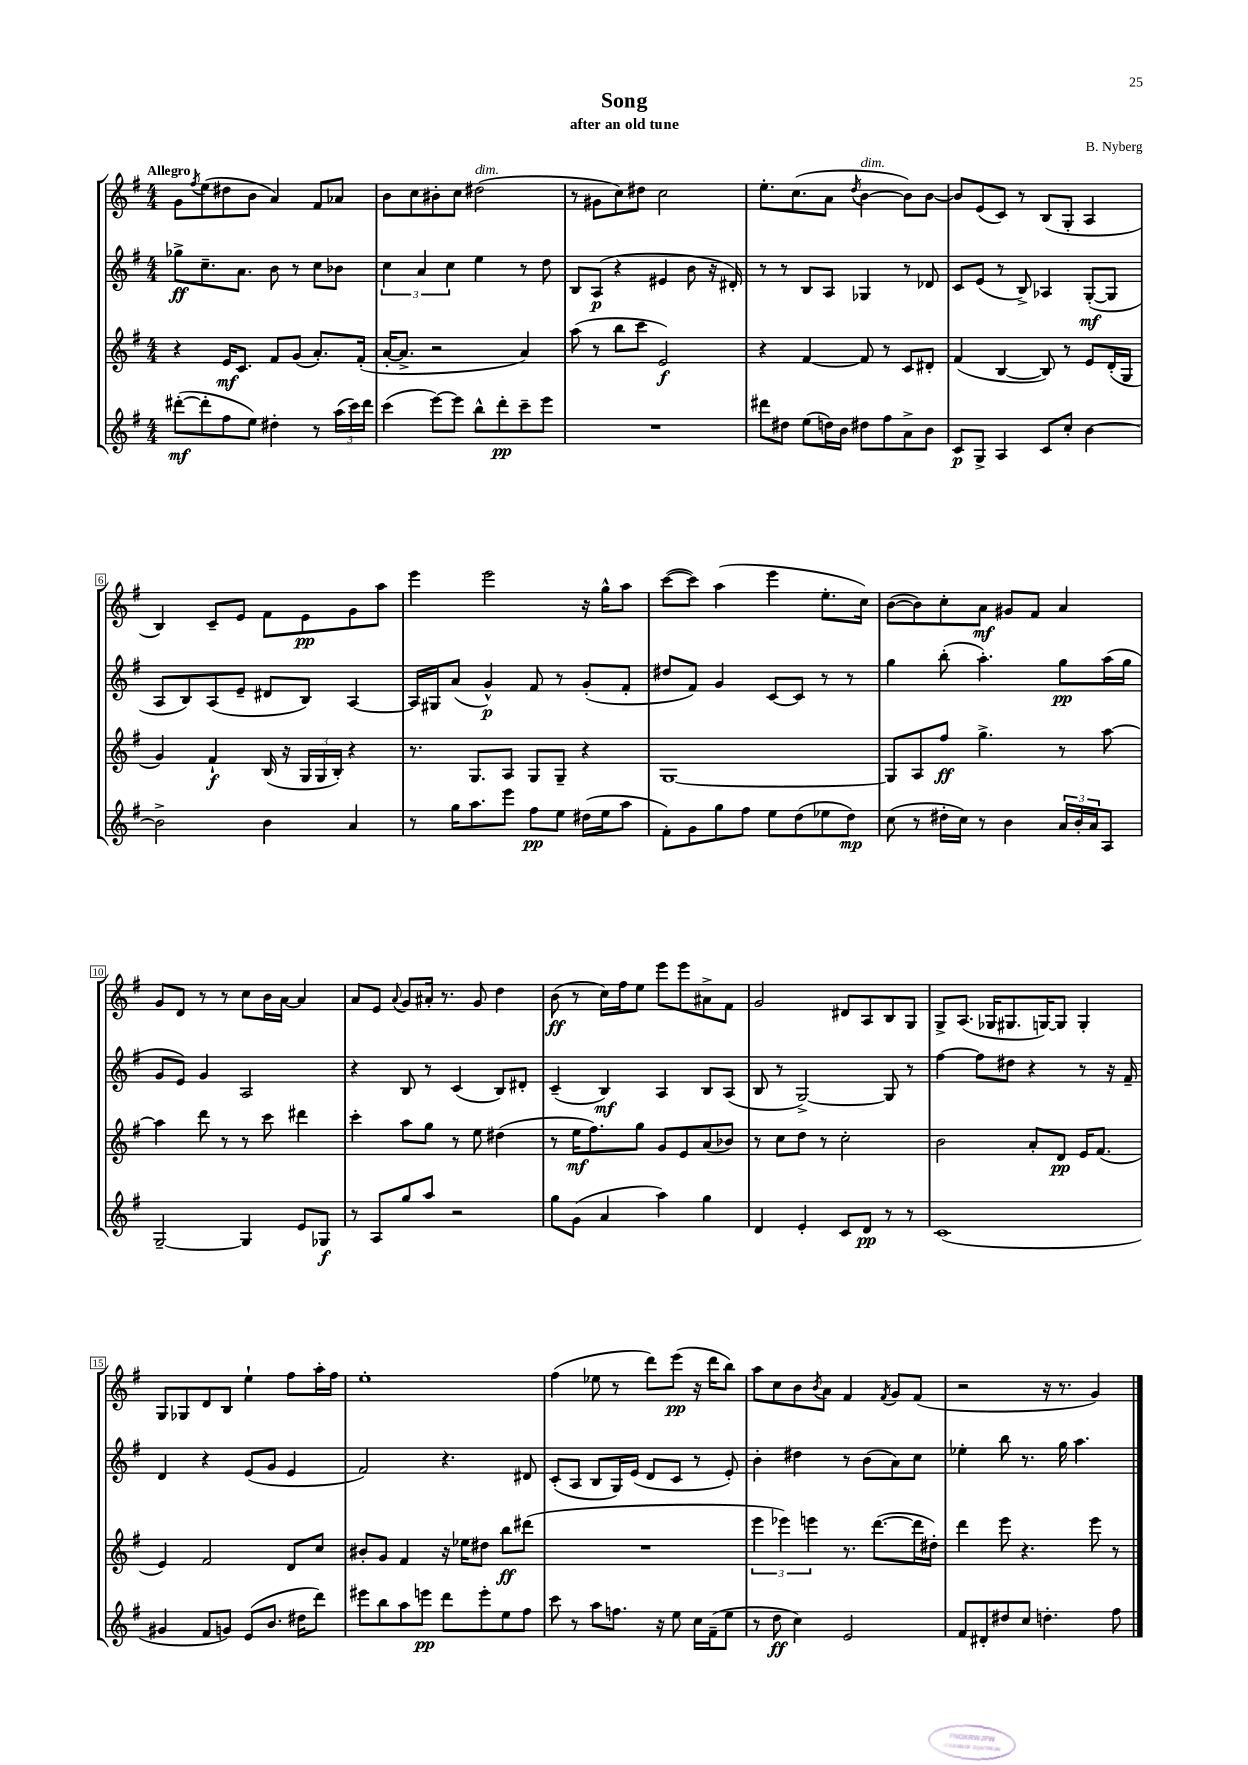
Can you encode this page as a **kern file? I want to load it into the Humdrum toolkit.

**kern	**dynam	**kern	**dynam	**kern	**dynam	**kern	**dynam
*part4	*part4	*part3	*part3	*part2	*part2	*part1	*part1
*staff4	*staff4	*staff3	*staff3	*staff2	*staff2	*staff1	*staff1
*clefG2	*	*clefG2	*	*clefG2	*	*clefG2	*
*k[f#]	*	*k[f#]	*	*k[f#]	*	*k[f#]	*
*M4/4	*	*M4/4	*	*M4/4	*	*M4/4	*
=1	=1	=1	=1	=1	=1	=1	=1
!	!	!	!	!	!	!LO:TX:a:B:t=Allegro	!
([8ddd#X'\L	mf	4r	.	8gg-X^\L	ff	8g\L	.
.	.	.	.	.	.	8qff#/	.
8ddd#'\]	.	.	.	8.cc~\	.	(8ee\	.
8ff#\	.	16e/KL	mf	.	.	8dd#X\	.
.	.	8.c/J	.	8.a\J	.	.	.
8ee\J)	.	.	.	.	.	8b\J	.
4dd#X'\	.	8f#/L	.	8b\	.	4a/)	.
.	.	(8g/J	.	8r	.	.	.
8r	.	8.a'/L)	.	8cc\L	.	8f#/L	.
(24aa\LL	.	.	.	8b-X\J	.	8a-X/J	.
24ccc\)	.	.	.	.	.	.	.
.	.	(16f#'/Jk	.	.	.	.	.
24ddd#\JJ	.	.	.	.	.	.	.
=2	=2	=2	=2	=2	=2	=2	=2
(4ccc\	.	[16a'/KL	.	6cc\	.	8b\L	.
.	.	8.a^/J]	.	.	.	.	.
.	.	.	.	.	.	8cc\	.
.	.	.	.	6a/	.	.	.
[8eee\L)	.	2r	.	.	.	8b#X'\	.
.	.	.	.	6cc\	.	.	.
8eee\J]	.	.	.	.	.	8cc\J	.
!	!	!	!	!	!	!LO:TX:a:i:t=dim.	!
8bb^^\L	.	.	.	4ee\	.	(2dd#X\	.
8ddd'\	pp	.	.	.	.	.	.
8ccc~\	.	4a/)	.	8r	.	.	.
8eee\J	.	.	.	8dd\	.	.	.
=3	=3	=3	=3	=3	=3	=3	=3
1r	.	(8aa\	.	8B/L	.	8r	.
.	.	8r	.	(8A/J	p	8g#X\L	.
.	.	8bb\L	.	4r	.	8cc\)	.
.	.	8ccc\J	.	.	.	8dd#X\J	.
.	.	2e/)	f	4e#X/	.	2cc\	.
.	.	.	.	8b\	.	.	.
.	.	.	.	16r	.	.	.
.	.	.	.	16d#X'/)	.	.	.
=4	=4	=4	=4	=4	=4	=4	=4
8ddd#X\L	.	4r	.	8r	.	8.ee'\L	.
8dd#X\J	.	.	.	8r	.	.	.
.	.	.	.	.	.	(8.cc\	.
(8ee\L	.	[4f#/	.	8B/L	.	.	.
16ddn\L)	.	.	.	8A/J	.	8a\J	.
16b\JJ	.	.	.	.	.	.	.
.	.	.	.	.	.	8qdd/	.
!	!	!	!	!	!	!LO:TX:a:i:t=dim.	!
8dd#X\L	.	8f#/]	.	4G-X/	.	[4b\	.
8ff#\	.	8r	.	.	.	.	.
8a^\	.	8c/L	.	8r	.	8b\L])	.
8b\J	.	8d#X'/J	.	8d-X/	.	[8b\J	.
=5	=5	=5	=5	=5	=5	=5	=5
8c/L	p	(4f#/	.	8c/L	.	8b/L]	.
8G^/J	.	.	.	(8e/J	.	(8e/	.
4A/	.	[4B/	.	8r	.	8c/J)	.
.	.	.	.	8B^/)	.	8r	.
8c/L	.	8B/])	.	4A-X/	.	(8B/L	.
8cc'/J	.	8r	.	.	.	8G'/J	.
[4b\	.	8e/L	.	([8G'/L	mf	4A/	.
.	.	(16d'/L	.	8G/J]	.	.	.
.	.	16G/JJ	.	.	.	.	.
!!LO:LB:g=z
=6	=6	=6	=6	=6	=6	=6	=6
2b^\]	.	4g/)	.	8A/L	.	4B/)	.
.	.	.	.	8B/)	.	.	.
.	.	4f#`/	f	(8A/	.	8c~/L	.
.	.	.	.	8e~/J	.	8e/J	.
4b\	.	(16B/	.	8d#X/L	.	8f#\L	.
.	.	16r	.	.	.	.	.
.	.	24G/LL	.	8B/J)	.	8e\	pp
.	.	24G/	.	.	.	.	.
.	.	24B'/JJ)	.	.	.	.	.
4a/	.	4r	.	[4A/	.	8g\	.
.	.	.	.	.	.	8aa\J	.
=7	=7	=7	=7	=7	=7	=7	=7
8r	.	8.r	.	16A/LL]	.	4eee\	.
.	.	.	.	16G#X/J	.	.	.
16gg\KL	.	.	.	(8a/J	.	.	.
8.aa\	.	8.G/L	.	.	.	.	.
.	.	.	.	4g^^/)	p	2eee\	.
8eee\J	.	8A/J	.	.	.	.	.
8ff#\L	pp	8G/L	.	8f#/	.	.	.
8ee\J	.	8G~/J	.	8r	.	.	.
(16dd#X\LL	.	4r	.	(8g'/L	.	16r	.
16ee\J	.	.	.	.	.	16gg^^\KL	.
8aa\J	.	.	.	8f#'/J	.	8aa\J	.
=8	=8	=8	=8	=8	=8	=8	=8
8f#'\L)	.	[1G	.	8dd#X/L	.	([8ccc\L	.
8g\	.	.	.	8f#/J)	.	8ccc\J])	.
8gg\	.	.	.	4g/	.	(4aa\	.
8ff#\J	.	.	.	.	.	.	.
8ee\L	.	.	.	[8c/L	.	4eee\	.
(8dd\	.	.	.	8c/J]	.	.	.
8ee-X\	.	.	.	8r	.	8.ee'\L	.
8dd\J)	mp	.	.	8r	.	.	.
.	.	.	.	.	.	16cc\Jk)	.
=9	=9	=9	=9	=9	=9	=9	=9
(8cc\	.	8G/L]	.	4gg\	.	([8b\L	.
8r	.	8A/	.	.	.	8b\])	.
16dd#X'\LL	.	8ff#/J	ff	(8bb'\	.	8cc'\	.
16cc\JJ)	.	.	.	.	.	.	.
8r	.	4.gg^\	.	4.aa'\)	.	8a\J	mf
4b\	.	.	.	.	.	8g#X/L	.
.	.	.	.	.	.	8f#/J	.
24a/LL	.	8r	.	8gg\L	pp	4a/	.
24b'/	.	.	.	.	.	.	.
24a/J	.	.	.	.	.	.	.
8A/J	.	[8aa\	.	(16aa\L	.	.	.
.	.	.	.	16gg\JJ	.	.	.
!!LO:LB:g=z
=10	=10	=10	=10	=10	=10	=10	=10
[2G~/	.	4aa\]	.	8g/L	.	8g/L	.
.	.	.	.	8e/J)	.	8d/J	.
.	.	8ddd\	.	4g/	.	8r	.
.	.	8r	.	.	.	8r	.
4G/]	.	8r	.	2A/	.	8cc\L	.
.	.	8ccc\	.	.	.	16b\L	.
.	.	.	.	.	.	[16a\JJ	.
8e/L	.	4ddd#X\	.	.	.	4a/]	.
8G-X/J	f	.	.	.	.	.	.
=11	=11	=11	=11	=11	=11	=11	=11
8r	.	4ccc'\	.	4r	.	8a/L	.
8A/L	.	.	.	.	.	8e/J	.
.	.	.	.	.	.	8qqa/	.
8gg/	.	8aa\L	.	8B/	.	8g/L	.
8aa/J	.	8gg\J	.	8r	.	16a#X'/Jk	.
.	.	.	.	.	.	8.r	.
2r	.	8r	.	(4c/	.	.	.
.	.	8ee\	.	.	.	8g/	.
.	.	(4dd#X\	.	8B/L)	.	4dd\	.
.	.	.	.	8d#X'/J	.	.	.
=12	=12	=12	=12	=12	=12	=12	=12
8gg\L	.	8r	.	(4c~/	.	(8b\	ff
(8g\J	.	16ee\KL	mf	.	.	8r	.
.	.	8.ff#\)	.	.	.	.	.
4a/	.	.	.	4B/)	mf	16cc\LL)	.
.	.	.	.	.	.	16ff#\J	.
.	.	8gg\J	.	.	.	8ee\J	.
4aa\)	.	8g/L	.	4A/	.	8eee\L	.
.	.	8e/	.	.	.	8eee\	.
4gg\	.	(8a/	.	8B/L	.	8a#X^\	.
.	.	8b-X/J)	.	(8A/J	.	8f#\J	.
=13	=13	=13	=13	=13	=13	=13	=13
4d/	.	8r	.	8B/	.	2g/	.
.	.	8cc\L	.	8r	.	.	.
4e'/	.	8dd\J	.	[2G^/)	.	.	.
.	.	8r	.	.	.	.	.
8c/L	.	2cc'\	.	.	.	8d#X/L	.
8d/J	pp	.	.	.	.	8A/	.
8r	.	.	.	8G/]	.	8B/	.
8r	.	.	.	8r	.	8G/J	.
=14	=14	=14	=14	=14	=14	=14	=14
(1c	.	2b\	.	[4ff#\	.	8G^/L	.
.	.	.	.	.	.	(8.A/J	.
.	.	.	.	8ff#\L]	.	.	.
.	.	.	.	.	.	16G-X/KL	.
.	.	.	.	8dd#X\J	.	8.G#X/	.
.	.	8a'/L	.	4r	.	.	.
.	.	.	.	.	.	[16Gn/K)	.
.	.	8d/J	pp	.	.	8G/J]	.
.	.	16e/KL	.	8r	.	4G'/	.
.	.	(8.f#/J	.	.	.	.	.
.	.	.	.	16r	.	.	.
.	.	.	.	16f#~/	.	.	.
!!LO:LB:g=z
=15	=15	=15	=15	=15	=15	=15	=15
4g#X/	.	4e/)	.	4d/	.	8G/L	.
.	.	.	.	.	.	8G-X/	.
8f#/L	.	2f#/	.	4r	.	8d/	.
8gn/J)	.	.	.	.	.	8B/J	.
(8e/L	.	.	.	(8e/L	.	4ee`\	.
8.b/J	.	.	.	8g/J	.	.	.
.	.	8d/L	.	4e/	.	8ff#\L	.
16dd#X\KL	.	.	.	.	.	.	.
8ddd\J)	.	8cc/J	.	.	.	16aa'\L	.
.	.	.	.	.	.	16ff#\JJ	.
=16	=16	=16	=16	=16	=16	=16	=16
8eee#X\L	.	8b#X'/L	.	2f#/)	.	1ee'	.
8bb\	.	8g/J	.	.	.	.	.
8aa\	.	4f#/	.	.	.	.	.
8eeen\J	pp	.	.	.	.	.	.
8ddd\L	.	16r	.	4.r	.	.	.
.	.	16ee-X\KL	.	.	.	.	.
8eee'\	.	8dd#X\J	.	.	.	.	.
8ee\	.	8bb\L	ff	.	.	.	.
8ff#\J	.	(8ddd#X\J	.	8d#X/	.	.	.
=17	=17	=17	=17	=17	=17	=17	=17
8ccc\	.	1r	.	(8c'/L	.	(4ff#\	.
8r	.	.	.	8A/J	.	.	.
8aa\L	.	.	.	8B/L	.	8ee-X\	.
8.ffn\J	.	.	.	16G/L)	.	8r	.
.	.	.	.	(16e/JJ	.	.	.
.	.	.	.	8d/L	.	8ddd\L)	.
16r	.	.	.	.	.	.	.
8ee\	.	.	.	8c/J	.	(8eee\J	pp
16cc\LL	.	.	.	8r	.	16r	.
(16f#~\J	.	.	.	.	.	16ddd\KL	.
8ee\J	.	.	.	8e'/)	.	8bb\J)	.
=18	=18	=18	=18	=18	=18	=18	=18
8r	.	6eee\	.	4b'\	.	8aa\L	.
8dd\	ff	.	.	.	.	8cc\	.
.	.	6eee-X\)	.	.	.	.	.
4cc\)	.	.	.	4dd#X\	.	8b\	.
.	.	6eeen\	.	.	.	.	.
.	.	.	.	.	.	8qb/	.
.	.	.	.	.	.	8a\J	.
2e/	.	8.r	.	8r	.	4f#/	.
.	.	.	.	(8b\L	.	.	.
.	.	([8.ddd\L	.	.	.	.	.
.	.	.	.	.	.	8qf#/	.
.	.	.	.	8a\)	.	8g/L	.
.	.	16ddd\L]	.	8cc\J	.	(8f#/J	.
.	.	16dd#X'\JJ)	.	.	.	.	.
=19	=19	=19	=19	=19	=19	=19	=19
8f#/L	.	4ddd\	.	4ee-X'\	.	2r	.
8d#X'/	.	.	.	.	.	.	.
8dd#X/	.	8eee\	.	8bb\	.	.	.
8cc/J	.	4.r	.	8.r	.	.	.
4.ddn'\	.	.	.	.	.	16r	.
.	.	.	.	16gg\	.	8.r	.
.	.	.	.	4.aa\	.	.	.
.	.	8eee\	.	.	.	4g/)	.
8ff#\	.	8r	.	.	.	.	.
==	==	==	==	==	==	==	==
*-	*-	*-	*-	*-	*-	*-	*-
